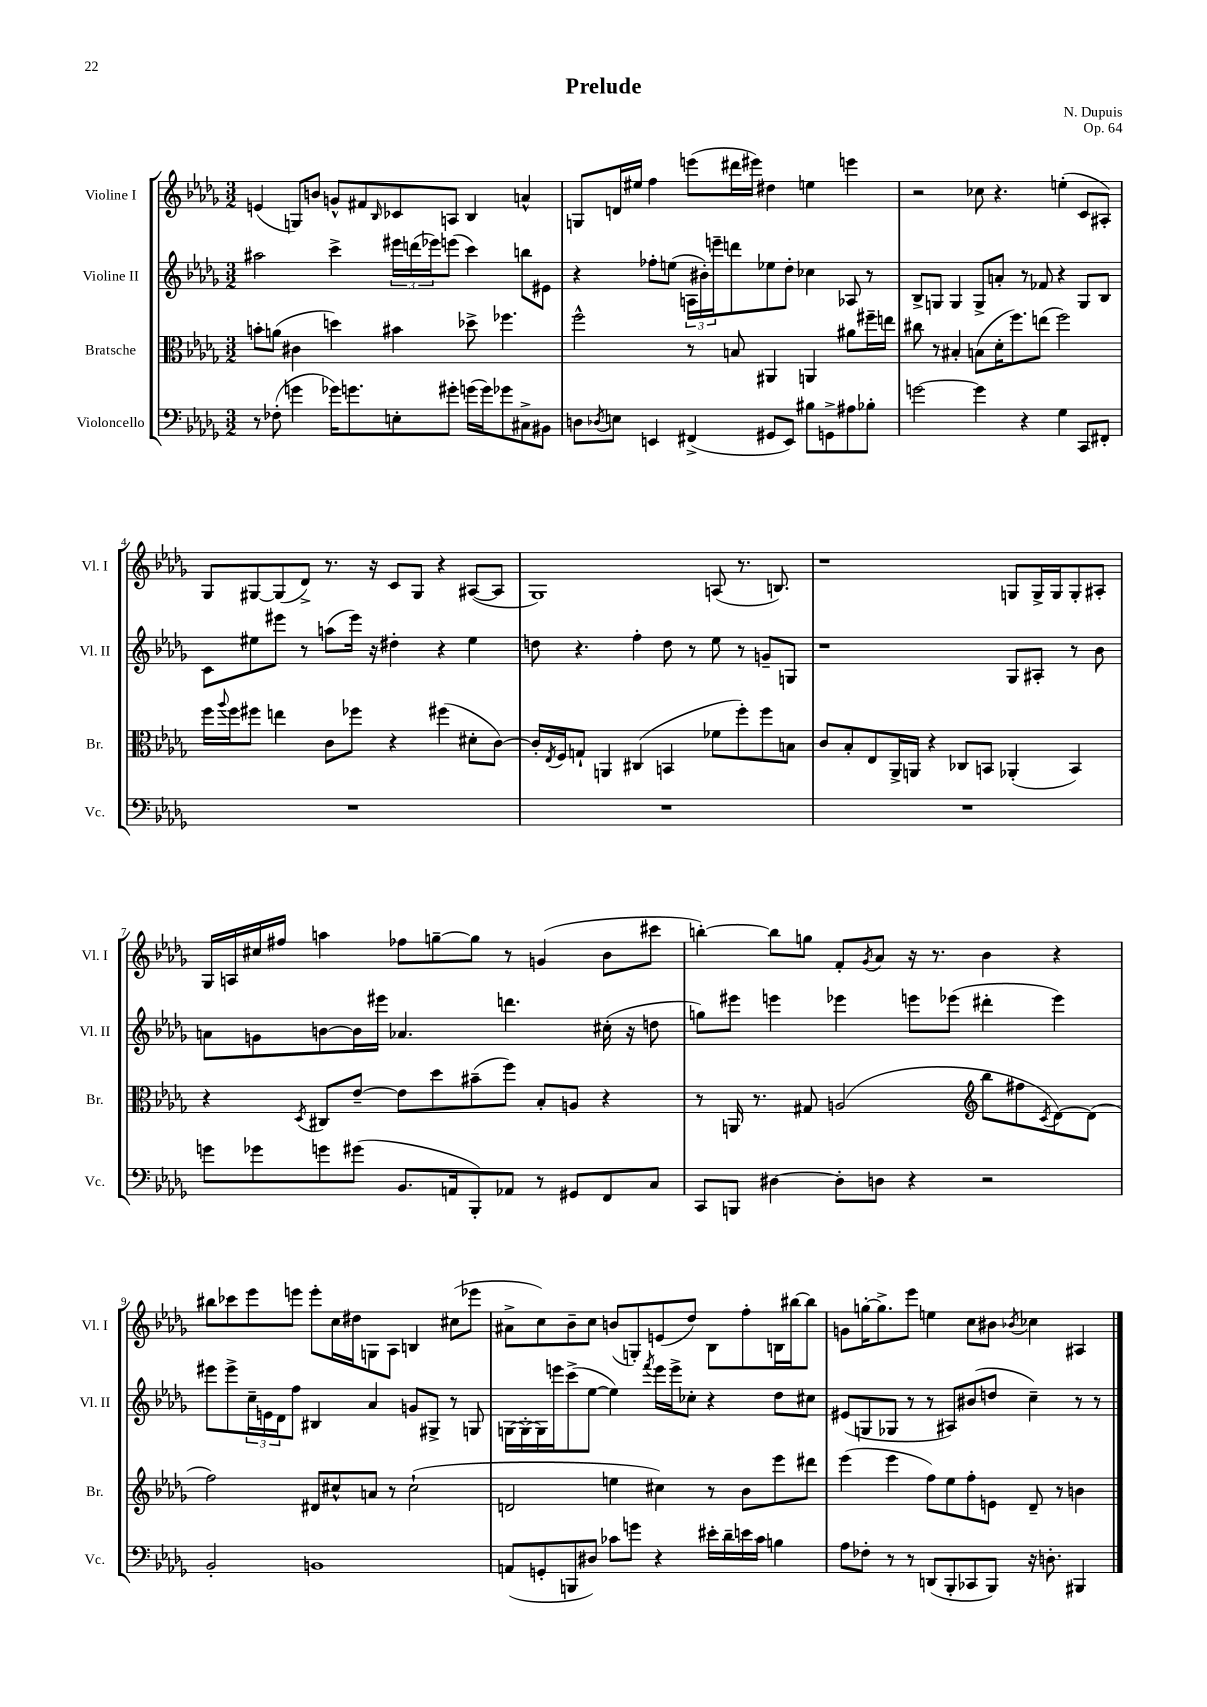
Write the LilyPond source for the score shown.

\header { title = "Prelude" composer = "N. Dupuis" opus = "Op. 64" }
<<
\new StaffGroup <<
\new Staff = "s0" \with { instrumentName = "Violine I" shortInstrumentName = "Vl. I" } {
    \clef treble \key des \major \numericTimeSignature \time 3/2
    e'4( g8) b'8 g'8-^ fis'8 \grace { bes16 } ces'8 a8 bes4 a'4-^ |
    g8 d'16 eis''16 f''4 e'''8( dis'''16 eis'''16) dis''4 e''4 e'''4 |
    r2 ces''8 r4. e''4-.( c'8 ais8-.) |
    ges8 gis8~ gis8( des'8->) r8. r16 c'8 gis8 r4 ais8~( ais8 |
    ges1) a8( r8. b8.) |
    r1 g8 g16-> g16 g8-. ais8-. |
    ges16 a16 cis''16 fis''16 a''4 fes''8 g''8~-- g''8 r8 g'4( bes'8 cis'''8 |
    b''4~-.) b''8 g''8 f'8-. \acciaccatura { ges'8 } aes'8 r16 r8. bes'4 r4 |
    bis''8 ces'''8 ees'''8 e'''8 e'''8-. c''16 dis''16 g8 aes8 b4 cis''8( ees'''8 |
    ais'8-> c''8) bes'8-- c''8 b'8( g8-.) e'8( des''8) bes8 f''8-. b16 bis''16~ bis''8 |
    g'8 g''16~-. g''8.-> ees'''8 e''4 c''8 bis'8 \acciaccatura { bes'8 } ces''4 ais4 \bar "|." |
}
\new Staff = "s1" \with { instrumentName = "Violine II" shortInstrumentName = "Vl. II" } {
    \clef treble \key des \major \numericTimeSignature \time 3/2
    ais''2 c'''4-> \tuplet 3/2 { eis'''16 d'''16( ees'''16) } e'''8( c'''4) b''8 eis'8 |
    r4 fes''8-. e''8( \tuplet 3/2 { a16 bis'16-.) e'''16-- } d'''8 ees''8 des''8-. ces''4 aes8 r8 |
    bes8-> g8 g4 g8-> a'8-. r8 fes'8 r4 g8 bes8 |
    c'8 eis''8 eis'''8 r8 a''8( eis'''16) r16 dis''4-. r4 eis''4 |
    d''8 r4. f''4-. d''8 r8 ees''8 r8 g'8-- g8 |
    r1 ges8 ais8-. r8 bes'8 |
    a'8 g'8 b'8~ b'16 eis'''16 aes'4. d'''4. cis''16-.( r16 d''8 |
    g''8) eis'''8 e'''4 ees'''4 e'''8 ees'''8( dis'''4-. ees'''4) |
    eis'''8 eis'''8-> \tuplet 3/2 { c''16-- e'16 des'16 } f''8 bis4 aes'4 g'8 gis8-> r8 g8 |
    g16~ g16~-. g16 e'''16 c'''8->( ees''8~ ees''4) \acciaccatura { f'''8 } e'''16 e'''16-> ces''8-. r4 des''8 cis''8 |
    eis'8( g8 ges8 r8 r8 ais8) bis'8( d''8 c''4--) r8 r8 \bar "|." |
}
\new Staff = "s2" \with { instrumentName = "Bratsche" shortInstrumentName = "Br." } {
    \clef alto \key des \major \numericTimeSignature \time 3/2
    b'8-. a'8( cis'4 d''4) bis'4 des''8-> fes''4. |
    f''2-^ r8 b8 ais,4 a,4 ais'8 fis''16-- e''16 |
    cis''8 r8 bis4-. b8( des'16-. f''8.) e''8( f''2) |
    f''16 \appoggiatura { aes''8 } f''16 fis''8 e''4 c'8 fes''8 r4 fis''4( dis'8-. c'8~) |
    c'16-. \acciaccatura { ees8 } f16 g8-! a,4 cis4( b,4 fes'8 f''8-.) f''8 b8 |
    c'8 bes8-. ees8 aes,16-> a,16 r4 ces8 b,8 aes,4-.( b,4) |
    r4 \acciaccatura { des8 } cis8 ees'8~-- ees'8 des''8 bis'8--( f''8) bes8-. a8 r4 |
    r8 a,16 r8. gis8 a2( \clef treble bes''8 fis''8 \acciaccatura { c'8 } des'8~) des'8( |
    f''2) dis'8 cis''8-^ a'8 r8 cis''2-!( |
    d'2 e''4 cis''4) r8 bes'8 ees'''8 dis'''8 |
    ees'''4( ees'''4 f''8) ees''8 f''8-. e'8 des'8-- r8 b'4 \bar "|." |
}
\new Staff = "s3" \with { instrumentName = "Violoncello" shortInstrumentName = "Vc." } {
    \clef bass \key des \major \numericTimeSignature \time 3/2
    r8 fes8-.( g'4 ges'16) g'8. e8-. gis'8-. g'16( g'16) ges'8 cis8-> bis,8 |
    d8 \acciaccatura { des8 } e8 e,4 fis,4->( gis,8 e,8) bis8 g,8-> ais8 bes8-. |
    g'2~ g'4 r4 ges4 c,8 fis,8-. |
    R1. |
    R1. |
    R1. |
    g'8 ges'8 g'8 gis'8( bes,8. a,16 bes,,8-.) aes,8 r8 gis,8 f,8 c8 |
    c,8 b,,8 dis4~ dis8-. d8 r4 r2 |
    bes,2-. b,1 |
    a,8( g,8-. b,,8 dis8) ces'8 g'8 r4 eis'16-. des'16-- e'16 ces'16 b4 |
    aes8 fes8-. r8 r8 d,8( bes,,8-. ces,8 bes,,8) r16 d8.-. bis,,4 \bar "|." |
}
>>
>>
